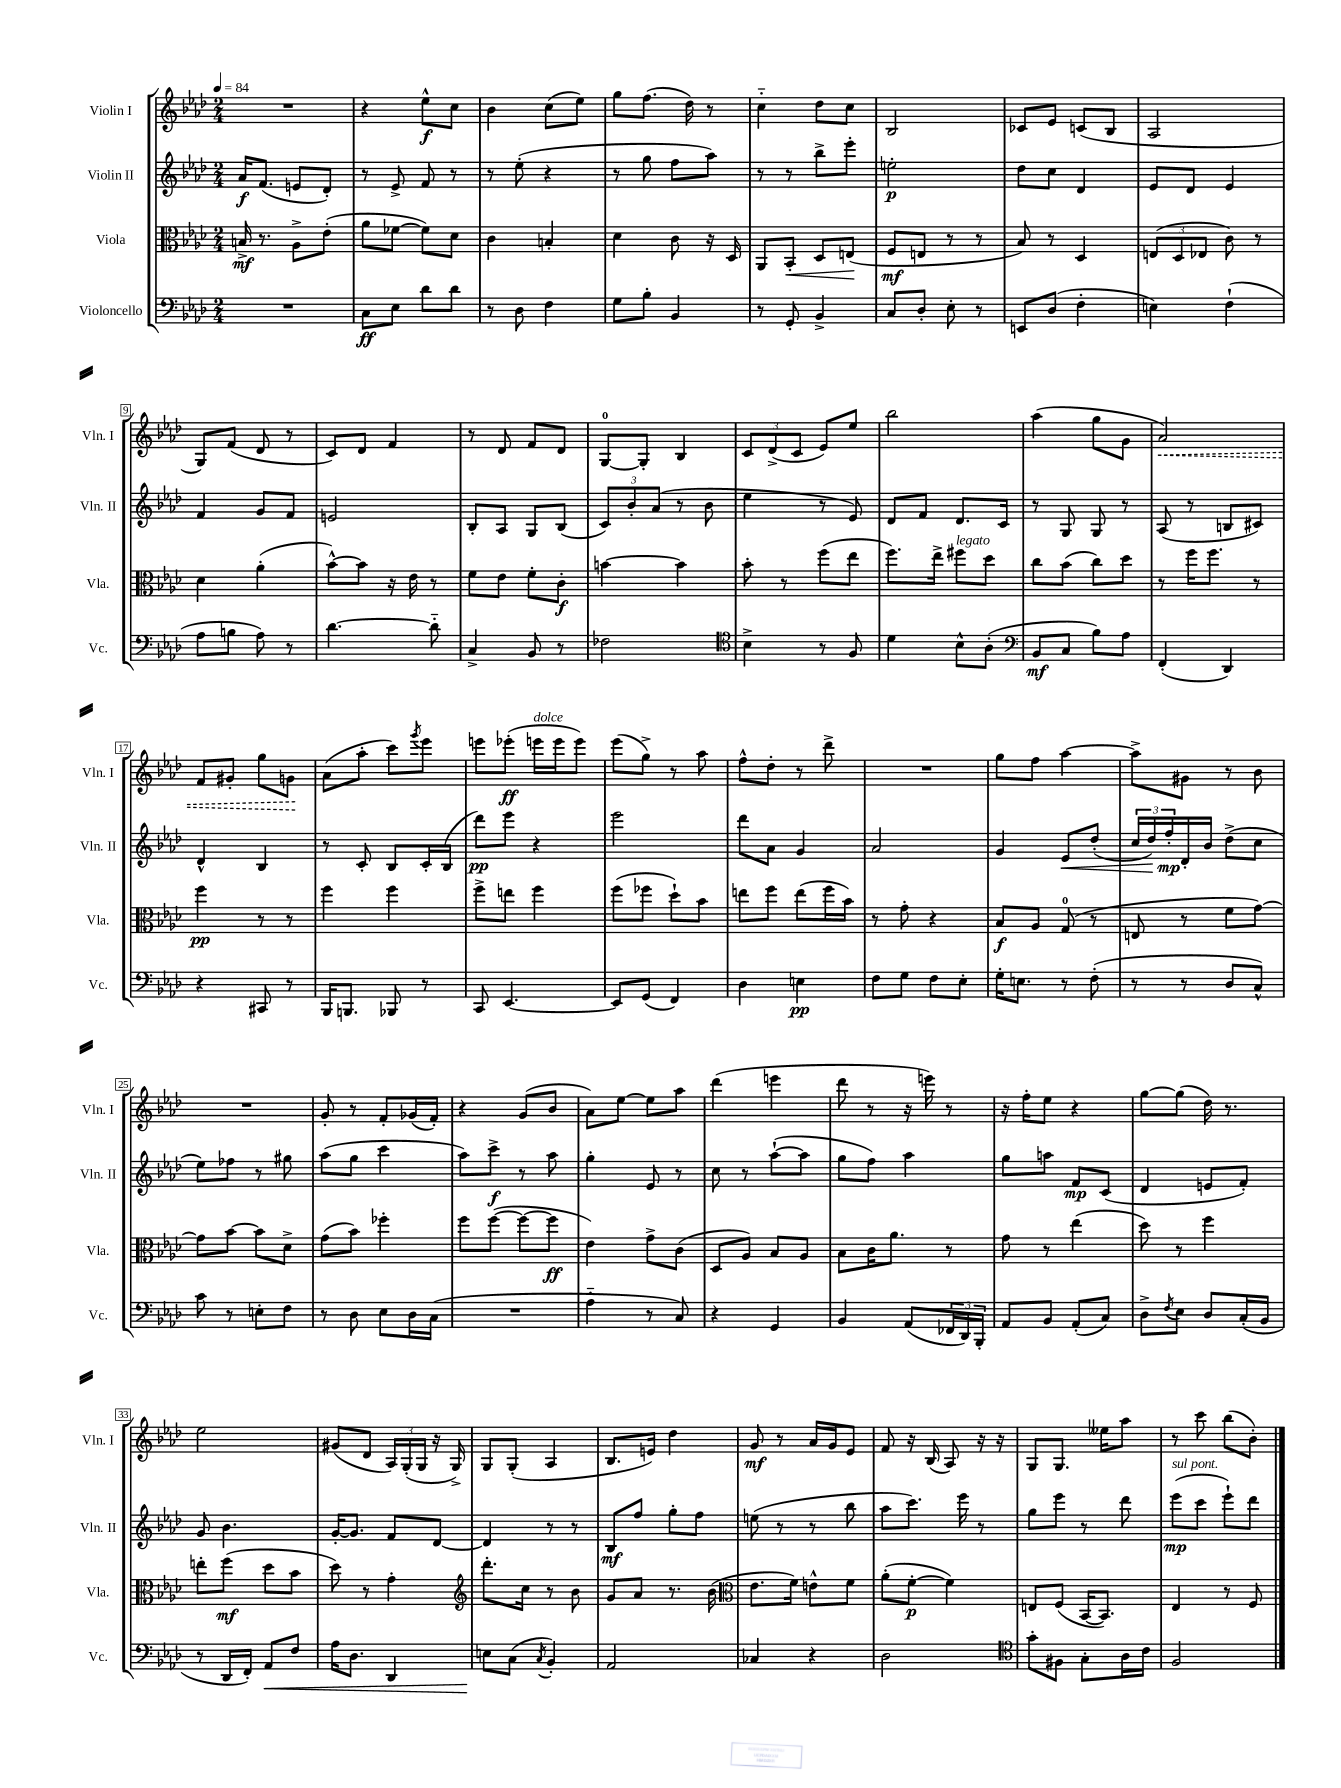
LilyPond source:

<<
\new StaffGroup <<
\new Staff = "s0" \with { instrumentName = "Violin I" shortInstrumentName = "Vln. I" } {
    \clef treble \key aes \major \numericTimeSignature \time 2/4 \tempo 4 = 84
    R2 |
    r4 ees''8-^\f c''8 |
    bes'4 c''8( ees''8) |
    g''8 f''8.( des''16) r8 |
    c''4-_ des''8 c''8 |
    bes2 |
    ces'8 ees'8 c'8( bes8 |
    aes2 |
    g8) f'8( des'8 r8 |
    c'8) des'8 f'4 |
    r8 des'8 f'8 des'8 |
    g8-0~ g8-. bes4 |
    \tuplet 3/2 { c'8 des'8->( c'8 } ees'8) ees''8 |
    bes''2 |
    aes''4( g''8 g'8 |
    \once \override Hairpin.style = #'dashed-line aes'2\<) |
    f'8 gis'8-. g''8 g'8\! |
    aes'8( aes''8-. c'''8) \acciaccatura { g'''8 } ees'''8 |
    e'''8 ees'''8-.\ff( e'''16^\markup { \italic "dolce" } e'''16 e'''8) |
    ees'''8( g''8->) r8 aes''8 |
    f''8-^ des''8-. r8 des'''8-> |
    R2 |
    g''8 f''8 aes''4~ |
    aes''8-> gis'8 r8 bes'8 |
    R2 |
    g'8-. r8 f'8-. ges'16( f'16-.) |
    r4 g'8( bes'8 |
    aes'8) ees''8~ ees''8 aes''8 |
    des'''4( e'''4 |
    des'''8 r8 r16 e'''16) r8 |
    r16 f''16-. ees''8 r4 |
    g''8~ g''8( des''16) r8. |
    ees''2 |
    gis'8( des'8 \tuplet 3/2 { aes16) g16-.( g16 } r16 g16->) |
    g8 g8-.( aes4 |
    bes8. e'16) des''4 |
    g'8\mf r8 aes'16 g'16 ees'8 |
    f'8 r16 bes16( aes8) r16 r16 |
    g8 g8. eeses''16 aes''8 |
    r8 c'''8 bes''8( bes'8-.) \bar "|." |
}
\new Staff = "s1" \with { instrumentName = "Violin II" shortInstrumentName = "Vln. II" } {
    \clef treble \key aes \major \numericTimeSignature \time 2/4
    aes'16\f f'8.( e'8 des'8-.) |
    r8 ees'8-> f'8 r8 |
    r8 ees''8-.( r4 |
    r8 g''8 f''8 aes''8) |
    r8 r8 bes''8-> ees'''8-. |
    e''2-.\p |
    des''8 c''8 des'4 |
    ees'8 des'8 ees'4 |
    f'4 g'8 f'8 |
    e'2 |
    bes8-. aes8 g8 bes8( |
    \tuplet 3/2 { c'8) bes'8-. aes'8( } r8 bes'8 |
    ees''4 r8 ees'8) |
    des'8 f'8 des'8. c'16 |
    r8 g8 g8 r8 |
    aes8( r8 b8 cis'8) |
    des'4-^ bes4 |
    r8 c'8-. bes8 c'16-. bes16( |
    des'''8\pp) ees'''8 r4 |
    ees'''2 |
    des'''8 aes'8 g'4 |
    aes'2 |
    g'4 ees'8\< des''8-.( |
    \tuplet 3/2 { c''16 des''16) f''16-.\mp\! } des'16-. bes'16 des''8->( c''8 |
    ees''8) fes''8 r8 gis''8 |
    aes''8( g''8 c'''4 |
    aes''8) c'''8->\f r8 aes''8 |
    g''4-. ees'8 r8 |
    c''8 r8 aes''8~-!( aes''8 |
    g''8 f''8) aes''4 |
    g''8 a''8 f'8\mp c'8( |
    des'4 e'8 f'8-.) |
    g'8 bes'4. |
    g'16~-. g'8. f'8 des'8~ |
    des'4 r8 r8 |
    bes8\mf f''8 g''8-. f''8 |
    e''8( r8 r8 bes''8 |
    aes''8 c'''8.) ees'''16 r8 |
    g''8 ees'''8 r8 des'''8 |
    ees'''8\mp^\markup { \italic "sul pont." }( c'''8 ees'''8-!) des'''8 \bar "|." |
}
\new Staff = "s2" \with { instrumentName = "Viola" shortInstrumentName = "Vla." } {
    \clef alto \key aes \major \numericTimeSignature \time 2/4
    b16->\mf r8. aes8-> ees'8-.( |
    aes'8 fes'8~ fes'8) des'8 |
    c'4 b4-. |
    des'4 c'8 r16 des16 |
    aes,8 bes,8-.\< des8 e8\!( |
    f8\mf e8 r8 r8 |
    bes8) r8 des4 |
    \tuplet 3/2 { e8( des8 ees8 } c'8) r8 |
    des'4 aes'4-.( |
    bes'8~-^) bes'8 r16 ees'16 r8 |
    f'8 ees'8 f'8-. c'8-.\f |
    b'4~ b'4 |
    bes'8-. r8 f''8( ees''8 |
    f''8.) ees''16-> fis''8^\markup { \italic "legato" } des''8 |
    c''8 bes'8( c''8) des''8 |
    r8 f''16 f''8. r8 |
    f''4\pp r8 r8 |
    f''4 f''4 |
    f''8-> e''8 f''4 |
    f''8( fes''8 des''8-!) bes'8 |
    e''8 f''8 e''8( f''16 bes'16) |
    r8 g'8-. r4 |
    bes8\f aes8 g8-0( r8 |
    e8 r8 f'8 g'8~) |
    g'8 bes'8~ bes'8 des'8-> |
    g'8( bes'8) fes''4-. |
    f''8 f''8~( f''8~ f''8\ff |
    ees'4) g'8-> c'8( |
    des8 aes8) bes8 aes8 |
    bes8 c'16 aes'8. r8 |
    g'8 r8 ees''4( |
    des''8) r8 f''4 |
    e''8-. f''8\mf( des''8 bes'8 |
    des''8) r8 g'4-. |
    \clef treble des'''8.-. c''16 r8 bes'8 |
    g'8 aes'8 r8. bes'16( |
    \clef alto ees'8. f'16) e'8-^ f'8 |
    aes'8-.( f'8~-.\p f'4) |
    e8 f8( bes,16~ bes,8.) |
    ees4 r8 f8 \bar "|." |
}
\new Staff = "s3" \with { instrumentName = "Violoncello" shortInstrumentName = "Vc." } {
    \clef bass \key aes \major \numericTimeSignature \time 2/4
    R2 |
    c8\ff ees8 des'8 des'8 |
    r8 des8 f4 |
    g8 bes8-. bes,4 |
    r8 g,8-. bes,4-> |
    c8 des8-. ees8-. r8 |
    e,8 des8( f4-. |
    e4) f4-!( |
    aes8 b8 aes8) r8 |
    des'4.~ des'8-_ |
    c4-> bes,8 r8 |
    fes2 |
    \clef tenor bes4-> r8 f8 |
    des'4 bes8-^ aes8-.( |
    \clef bass bes,8\mf c8 bes8) aes8 |
    f,4-.( des,4) |
    r4 cis,8 r8 |
    bes,,16 b,,8. bes,,8 r8 |
    c,8 ees,4.~ |
    ees,8 g,8( f,4) |
    des4 e4\pp |
    f8 g8 f8 ees8-. |
    g16-. e8. r8 f8-.( |
    r8 r8 des8 c8-^) |
    c'8 r8 e8-. f8 |
    r8 des8 ees8 des16 c16( |
    R2 |
    aes4-_ r8 c8) |
    r4 g,4 |
    bes,4 aes,8( \tuplet 3/2 { fes,16 des,16) bes,,16-. } |
    aes,8 bes,8 aes,8-.( c8) |
    des8-> \acciaccatura { f8 } ees8 des8 c16-.( bes,16 |
    r8 des,16 f,16-.) aes,8\< f8 |
    aes16 des8. des,4 |
    e8\! c8( \acciaccatura { c8 } bes,4-.) |
    aes,2 |
    ces4 r4 |
    des2 |
    \clef tenor g'8-. fis8 g8-. aes16 c'16 |
    f2 \bar "|." |
}
>>
>>
\layout { \context { \Score \override BarNumber.stencil = #(make-stencil-boxer 0.1 0.3 ly:text-interface::print) } }
